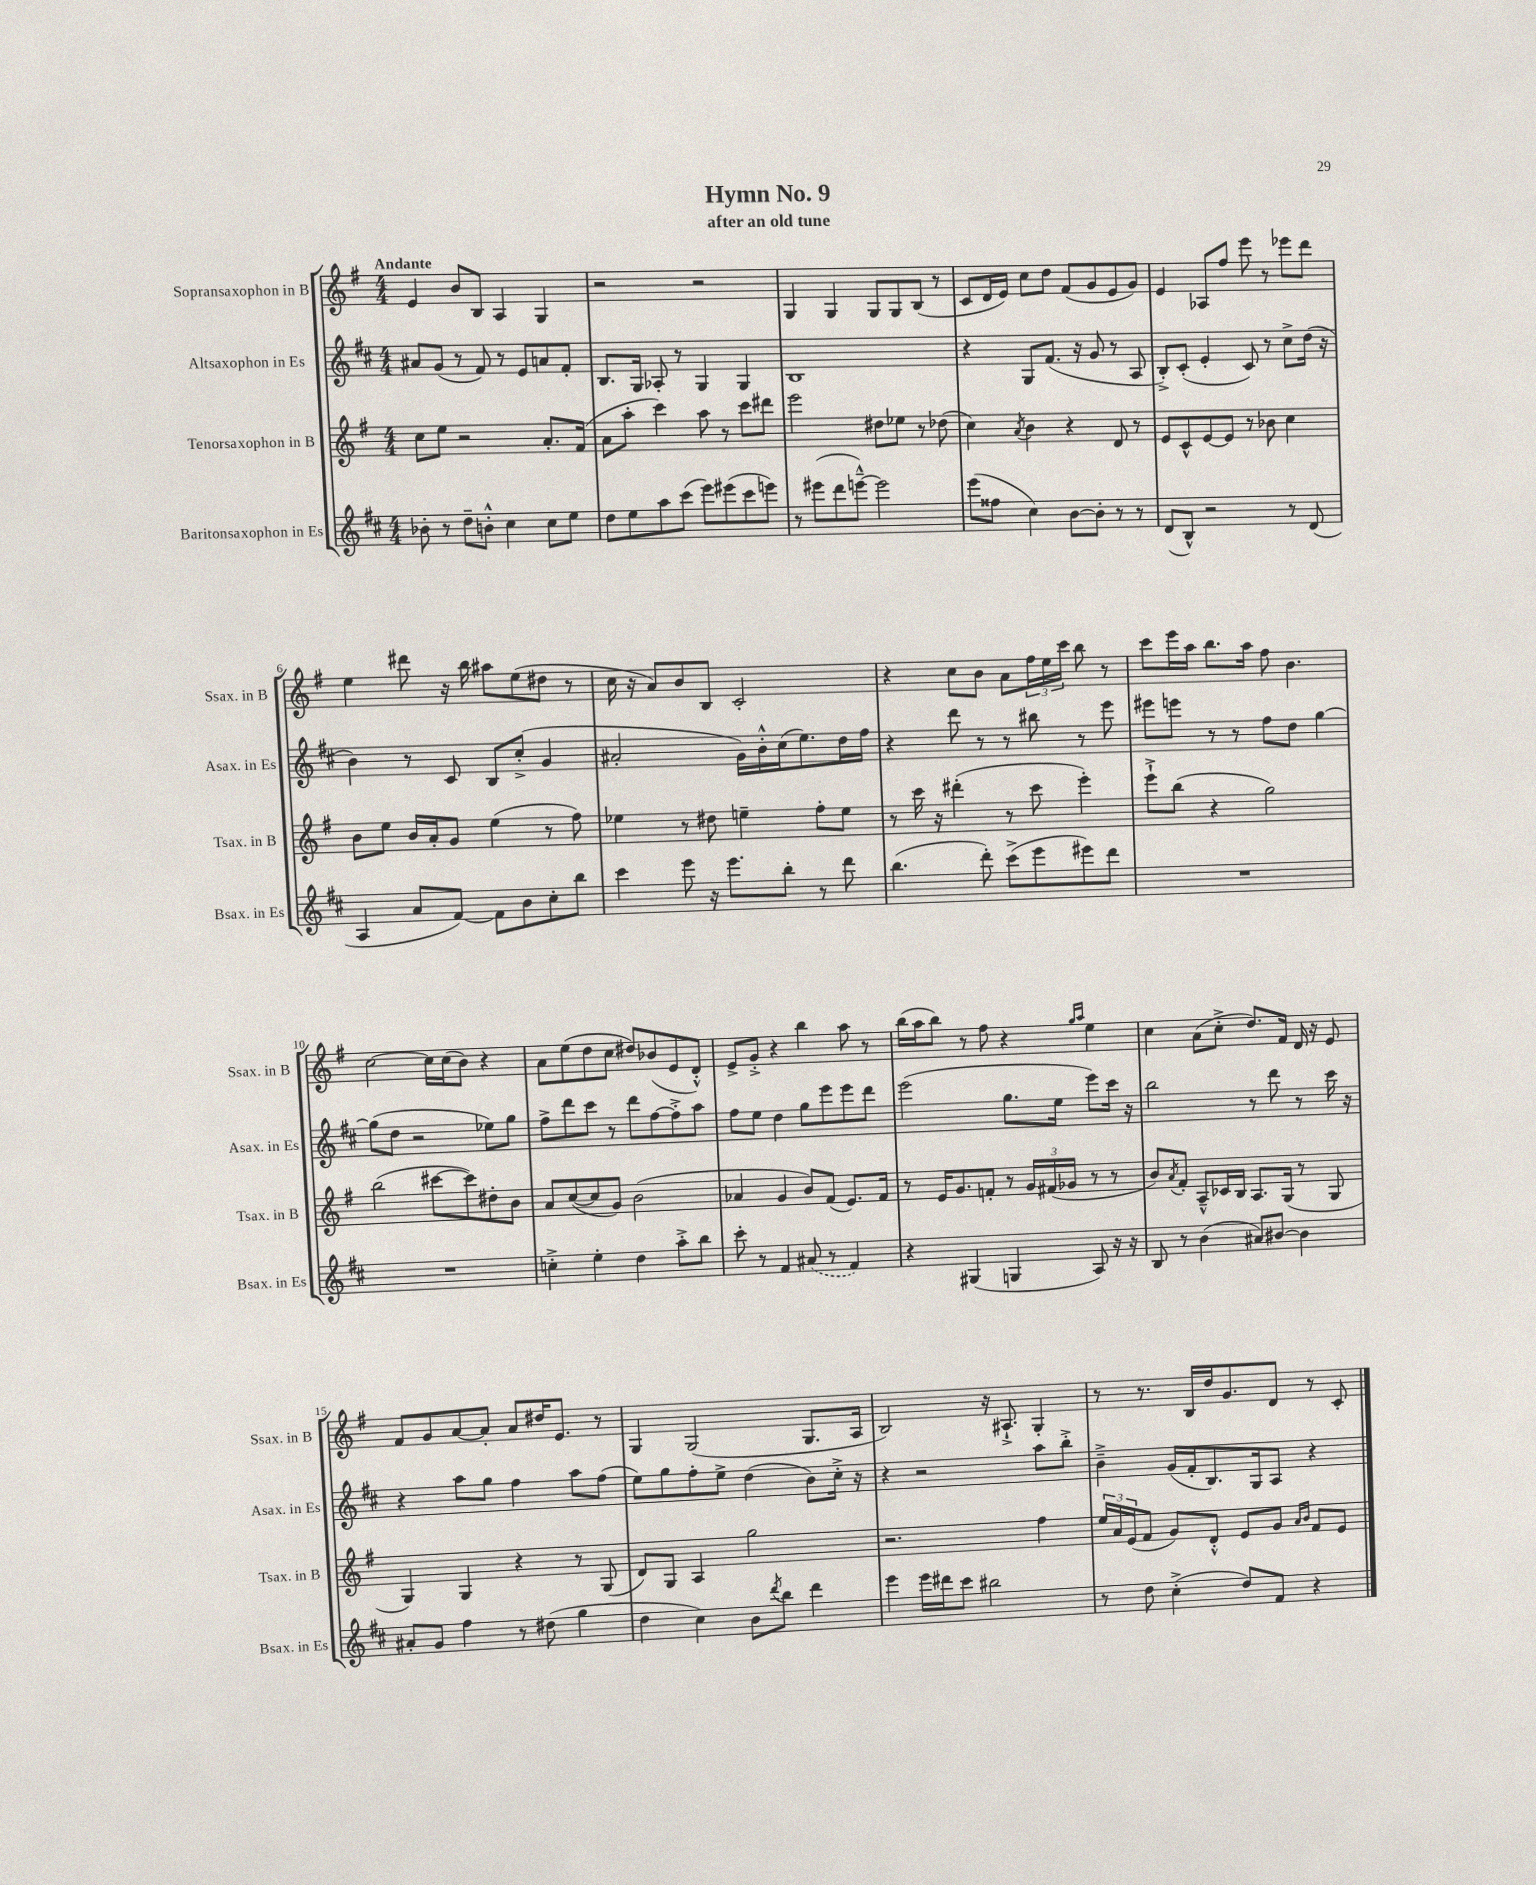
\header { title = "Hymn No. 9" subtitle = "after an old tune" }
<<
\new StaffGroup <<
\new Staff = "s0" \with { instrumentName = "Sopransaxophon in B" shortInstrumentName = "Ssax. in B" } {
    \clef treble \key g \major \numericTimeSignature \time 4/4 \tempo "Andante"
    e'4 b'8 b8 a4 g4 |
    r2 r2 |
    g4 g4 g8 g8 b8( r8 |
    c'8 d'16 e'16) c''8 d''8 fis'8( g'8 e'8 g'8) |
    e'4 aes8 fis''8 e'''8 r8 ees'''8 d'''8 |
    e''4 dis'''8 r16 b''16 ais''8 e''8( dis''8 r8 |
    c''16 r16 a'8) b'8 b8 c'2-. |
    r4 c''8 b'8 a'8 \tuplet 3/2 { fis''16 e''16 c'''16 } b''8 r8 |
    c'''8 e'''16 a''16 b''8. a''16 fis''8 b'4. |
    c''2~ c''16 c''16( b'8) r4 |
    a'8 e''8( d''8 c''8 dis''8) bes'8( e'8 d'8-.-^) |
    e'8-> g'8-.-> r4 b''4 a''8 r8 |
    b''16( a''16 b''8) r8 fis''8 r4 \grace { g''16 a''16 } e''4 |
    c''4 a'8( c''8-.-> d''8.) fis'16 d'16 r16 e'8 |
    fis'8 g'8 a'8~ a'8-. a'8 dis''16 e'8. r8 |
    g4 g2( g8. a16 |
    b2) r16 ais8.-!-> g4-. |
    r8 r8. b16 d''16 g'8. d'8 r8 c'8-. \bar "|." |
}
\new Staff = "s1" \with { instrumentName = "Altsaxophon in Es" shortInstrumentName = "Asax. in Es" } {
    \clef treble \key d \major \numericTimeSignature \time 4/4
    ais'8 g'8( r8 fis'8) r8 e'8 a'8 fis'8-. |
    b8. g16 aes8-. r8 g4 g4 |
    b1 |
    r4 g8 fis'8.( r16 g'8 r8 a8 |
    b8-.->) cis'8-.( e'4-. cis'8) r8 cis''8-> d''16( r16 |
    b'4) r8 cis'8 b8 cis''8-.->( g'4 |
    ais'2-. g'16) b'16-.-^ cis''16( e''8.) d''16 fis''16 |
    r4 d'''8 r8 r8 bis''8 r8 e'''8 |
    eis'''8 e'''8 r8 r8 fis''8 d''8 g''4~ |
    g''8( d''8 r2 ees''8) g''8 |
    fis''8-> d'''8 cis'''8 r8 d'''8 fis''8~ fis''8-.-> a''8 |
    fis''8 e''8 d''4 g''8 e'''8 e'''8 d'''8 |
    e'''2( g''8. e''16 e'''8) cis'''16 r16 |
    b''2 r8 d'''8 r8 cis'''16 r16 |
    r4 a''8 g''8 fis''4 a''8 fis''8( |
    e''8) g''8 fis''8-. e''8-> d''4( b'8) cis''16-.-> r16 |
    r4 r2 a''8 b''8-.-> |
    b'4---> g'16( fis'16-. b8.) g16 a8 r4 \bar "|." |
}
\new Staff = "s2" \with { instrumentName = "Tenorsaxophon in B" shortInstrumentName = "Tsax. in B" } {
    \clef treble \key g \major \numericTimeSignature \time 4/4
    c''8 e''8 r2 a'8.-. fis'16( |
    a'8 a''8-. c'''4) a''8 r8 c'''8 dis'''8 |
    e'''2 dis''8 ees''8 r8 des''8( |
    c''4) \acciaccatura { a'8 } b'4 r4 d'8 r8 |
    e'8 c'8-^ e'8~ e'8 r8 bes'8 c''4 |
    b'8 e''8 b'16 a'16-. g'8 e''4( r8 fis''8) |
    ees''4 r8 dis''8 e''4-- fis''8-. e''8 |
    r8 c'''16 r16 dis'''4-.( r8 c'''8 e'''4-.) |
    e'''8-!-> b''8( r4 g''2) |
    b''2( cis'''8~ cis'''8) dis''8-. b'8 |
    a'8 c''8~( c''8 g'8) b'2( |
    aes'4 g'4 b'8) fis'8( e'8.) fis'16 |
    r8 e'16 g'8. f'8-. r8 \tuplet 3/2 { g'16 fis'16( ges'16 } r8 r8 |
    b'8) \acciaccatura { a'8 } fis'8-. a8---^ ces'16 b16 a8. g16( r8 g8 |
    g4) g4 r4 r8 g8( |
    d'8) g8 a4 g''2 |
    r2. fis''4 |
    \tuplet 3/2 { e''16 a'16 e'16( } fis'8 g'8) d'8-.-^ e'8 g'8 \grace { a'16 b'16 } fis'8 e'8 \bar "|." |
}
\new Staff = "s3" \with { instrumentName = "Baritonsaxophon in Es" shortInstrumentName = "Bsax. in Es" } {
    \clef treble \key d \major \numericTimeSignature \time 4/4
    bes'8-. r8 d''8-- b'8-.-^ cis''4 cis''8 e''8 |
    d''8 e''8 a''8 cis'''8( e'''8) eis'''8( cis'''8 e'''8) |
    r8 eis'''8( d'''8 e'''8~---^) e'''2 |
    e'''8( fisis''8 cis''4) b'8~ b'8-. r8 r8 |
    d'8( b8-^) r2 r8 d'8( |
    a4 a'8 fis'8~) fis'8 b'8 cis''8-. b''8 |
    cis'''4 e'''8 r16 e'''8. b''8-. r8 d'''8 |
    b''4.( d'''8-.) cis'''8->( e'''8 eis'''8) d'''8 |
    R1 |
    R1 |
    c''4-.-> e''4-. d''4 a''8-.-> b''8 |
    cis'''8-. r8 fis'4 \once \slurDashed ais'8( r8 fis'4) |
    r4 gis4( g4 a8) r16 r16 |
    b8 r8 b'4( ais'8) bis'8~ bis'4 |
    ais'8-. g'8 fis''4 r8 dis''8( g''4 |
    d''4 cis''4) b'8 \acciaccatura { d'''8 } b''8 d'''4 |
    e'''4 e'''16 dis'''16 cis'''8 bis''2 |
    r8 d''8 cis''4-.->( d''8) fis'8 r4 \bar "|." |
}
>>
>>
